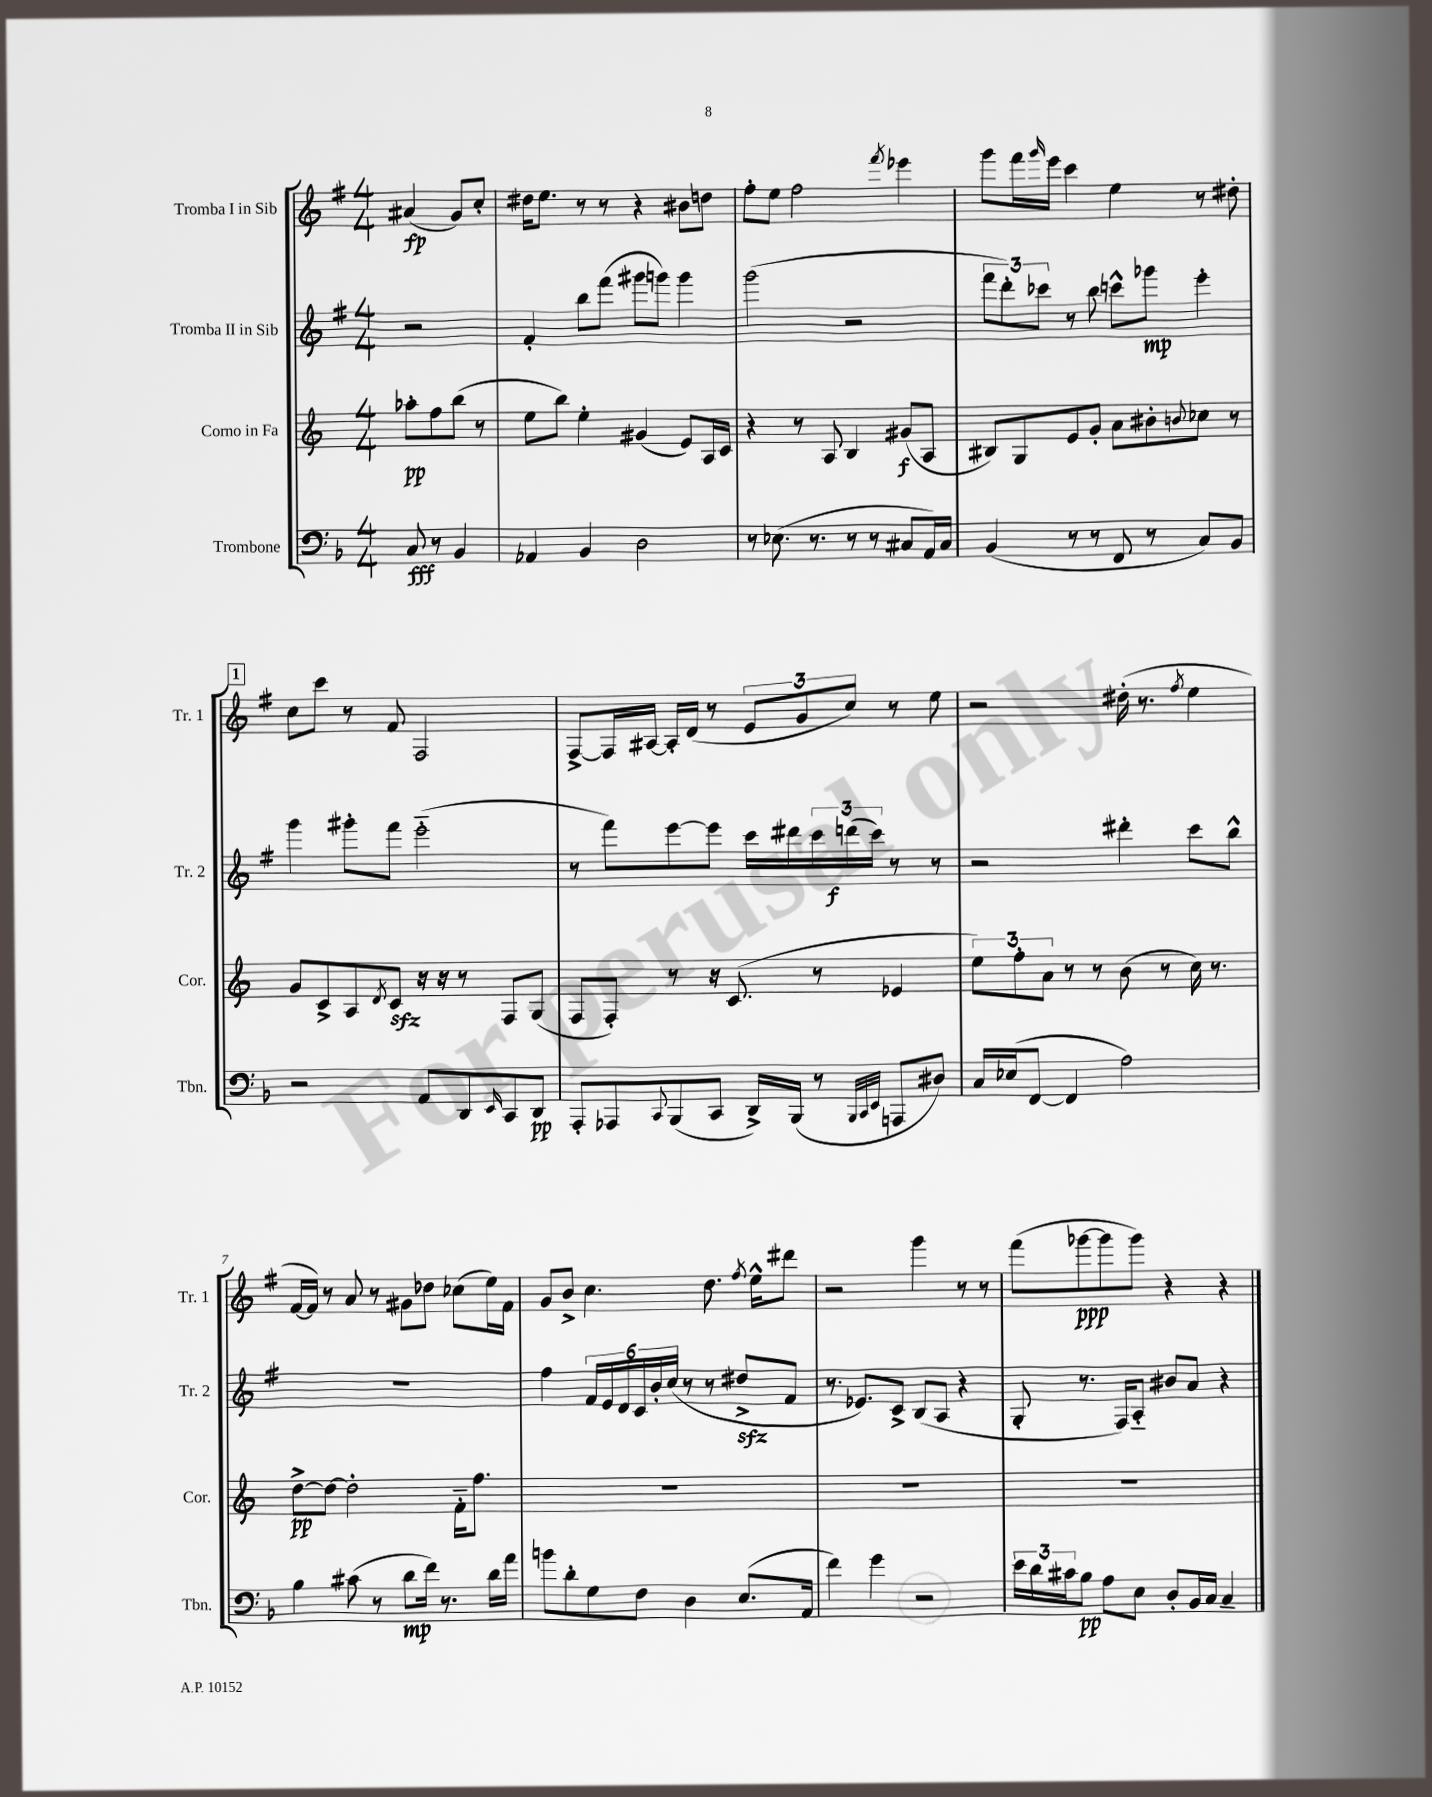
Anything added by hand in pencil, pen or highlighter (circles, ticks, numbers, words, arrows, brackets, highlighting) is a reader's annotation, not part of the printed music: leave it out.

**kern	**kern	**kern	**kern
*staff4	*staff3	*staff2	*staff1
*clefF4	*clefG2	*clefG2	*clefG2
*k[b-]	*k[]	*k[f#]	*k[f#]
*M4/4	*M4/4	*M4/4	*M4/4
8C/	8aa-'\L	2r	(4a#/
8r	8ff\	.	.
4BB-/	(8bb\J	.	8g/L)
.	8r	.	8cc'/J
=	=	=	=
4AA-/	8ee\L	4f#'/	16dd#\LK
.	.	.	8.ee\J
.	8bb\J)	.	.
4BB-/	4ee'\	8bb\L	8r
.	.	(8fff#\J	8r
2D\	(4g#/	8ggg#\L	4r
.	.	8ggg\J)	.
.	8e/L)	4ggg\	8b#\L
.	16A/L	.	8dd\J
.	16c/JJ	.	.
=	=	=	=
8r	4r	(2ggg\	8ff#'\L
(8.E-\	.	.	8ee\J
.	8r	.	2ff#\
8.r	.	.	.
.	8A/	.	.
8r	4B/	2r	.
8r	.	.	.
.	.	.	8qfff#/
8C#/L	(8g#/L	.	4eee-\
16AA/L)	8A/J	.	.
16C#/JJ	.	.	.
=	=	=	=
(4BB-/	8B#/L)	12fff#\L	8ggg\L
.	.	12ddd'\)	.
.	8G/	.	16fff#\L
.	.	12ccc-\J	.
.	.	.	16qqggg/
.	.	.	16eee\JJ
8r	8e/	8r	4ccc\
8r	8g'/J	8bb\	.
8FF/	8a\L	8ccc^^\L	4ee\
8r	8b#'\	8ggg-\J	.
.	8qqb/	.	.
8C/L)	8cc-\J	4eee'\	8r
8BB-/J	8r	.	8dd#'\
=	=	=	=
2r	8g/L	4ggg\	8cc\L
.	8c^/	.	8ccc\J
.	8A/	8ggg#'\L	8r
.	8qd/	.	.
.	8c/J	8fff#\J	8f#/
8AA/L	16r	(2eee'~\	2F#/
.	16r	.	.
8DD/	8r	.	.
16qqEE/	.	.	.
8CC/	8F/L	.	.
8DD/J	(8G/J	.	.
=	=	=	=
8AAA'/L	8F/L	8r	[8F#^/L
8AAA-/	8F'/J)	8fff#\L)	16F#/]L
.	.	.	[16A#/JJ
8qqCC/	.	.	.
(8BBB-/	8r	[8eee\	16A#'/]LL
.	.	.	(16d/JJ
8CC/J	16r	8eee\]J	8r
.	(8.c/	.	.
16DD^/LL)	.	16ccc\LL	12e/L
(16BBB-/JJ	.	16ddd#\	.
.	.	.	12g/
8r	8r	24ccc\	.
.	.	(24ddd\	12cc/J)
.	.	24ccc\JJ)	.
32qqBBB-/LLL	.	.	.
32qqCC/	.	.	.
32qqEE/JJJ	.	.	.
8AAA/L	4e-/	8r	8r
8D#/J)	.	8r	8ee\
=	=	=	=
16C/LL	12ee\L)	2r	2r
(16E-/J	.	.	.
.	12ff'\	.	.
[8FF/J	.	.	.
.	12a\J	.	.
4FF/]	8r	.	.
.	8r	.	.
2A\)	(8b\	4ddd#'\	(16dd#'\
.	.	.	8.r
.	8r	.	.
.	.	.	8qff#/
.	16cc\)	8ccc\L	4ee\
.	8.r	.	.
.	.	8bb^^\J	.
=	=	=	=
4B-\	[8dd^\L	1r	[16f#/LL
.	.	.	16f#/]JJ)
.	8dd\_J	.	8r
(8c#\	2dd'\]	.	8a/
8r	.	.	8r
8d\L	.	.	8g#\L
16f\Jk)	.	.	8dd-\J
8.r	.	.	.
.	16f'~\LK	.	(8cc-\L
.	8.ff\J	.	.
16d\LL	.	.	16ee\L)
16a\JJ	.	.	16f#\JJ
=	=	=	=
8b\L	1r	4ff#\	8g/L
8d'\	.	.	8b^/J
8G\	.	24f#/LL	4.cc\
.	.	24e/	.
.	.	24d/	.
8F\J	.	24c/	.
.	.	24b'/	.
.	.	(24cc/JJ	.
4D\	.	8r	.
.	.	8r	8.dd\
(8.E/L	.	8dd#^/L	.
.	.	.	8qff#/
.	.	.	16ee^^\LK
.	.	8f#/J	8ddd#\J
16AA/Jk	.	.	.
=	=	=	=
4f\)	1r	8.r	2r
.	.	8.e-/L)	.
4g\	.	.	.
.	.	8c^/J	.
2r	.	(8B/L	4ggg\
.	.	8A/J	.
.	.	4r	8r
.	.	.	8r
=	=	=	=
24e\LL	1r	8G'/	(8fff#\L
24d\	.	.	.
24c#\J	.	.	.
8B-\J	.	8.r	[8ggg-\
8A\L	.	.	8ggg-\]
.	.	16F#/LK)	.
8E\J	.	8A'~/J	8ggg-\J)
8D'/L	.	8b#/L	4r
16BB-/L	.	8a/J	.
16C/JJ	.	.	.
4C~/	.	4r	4r
==	==	==	==
*-	*-	*-	*-
